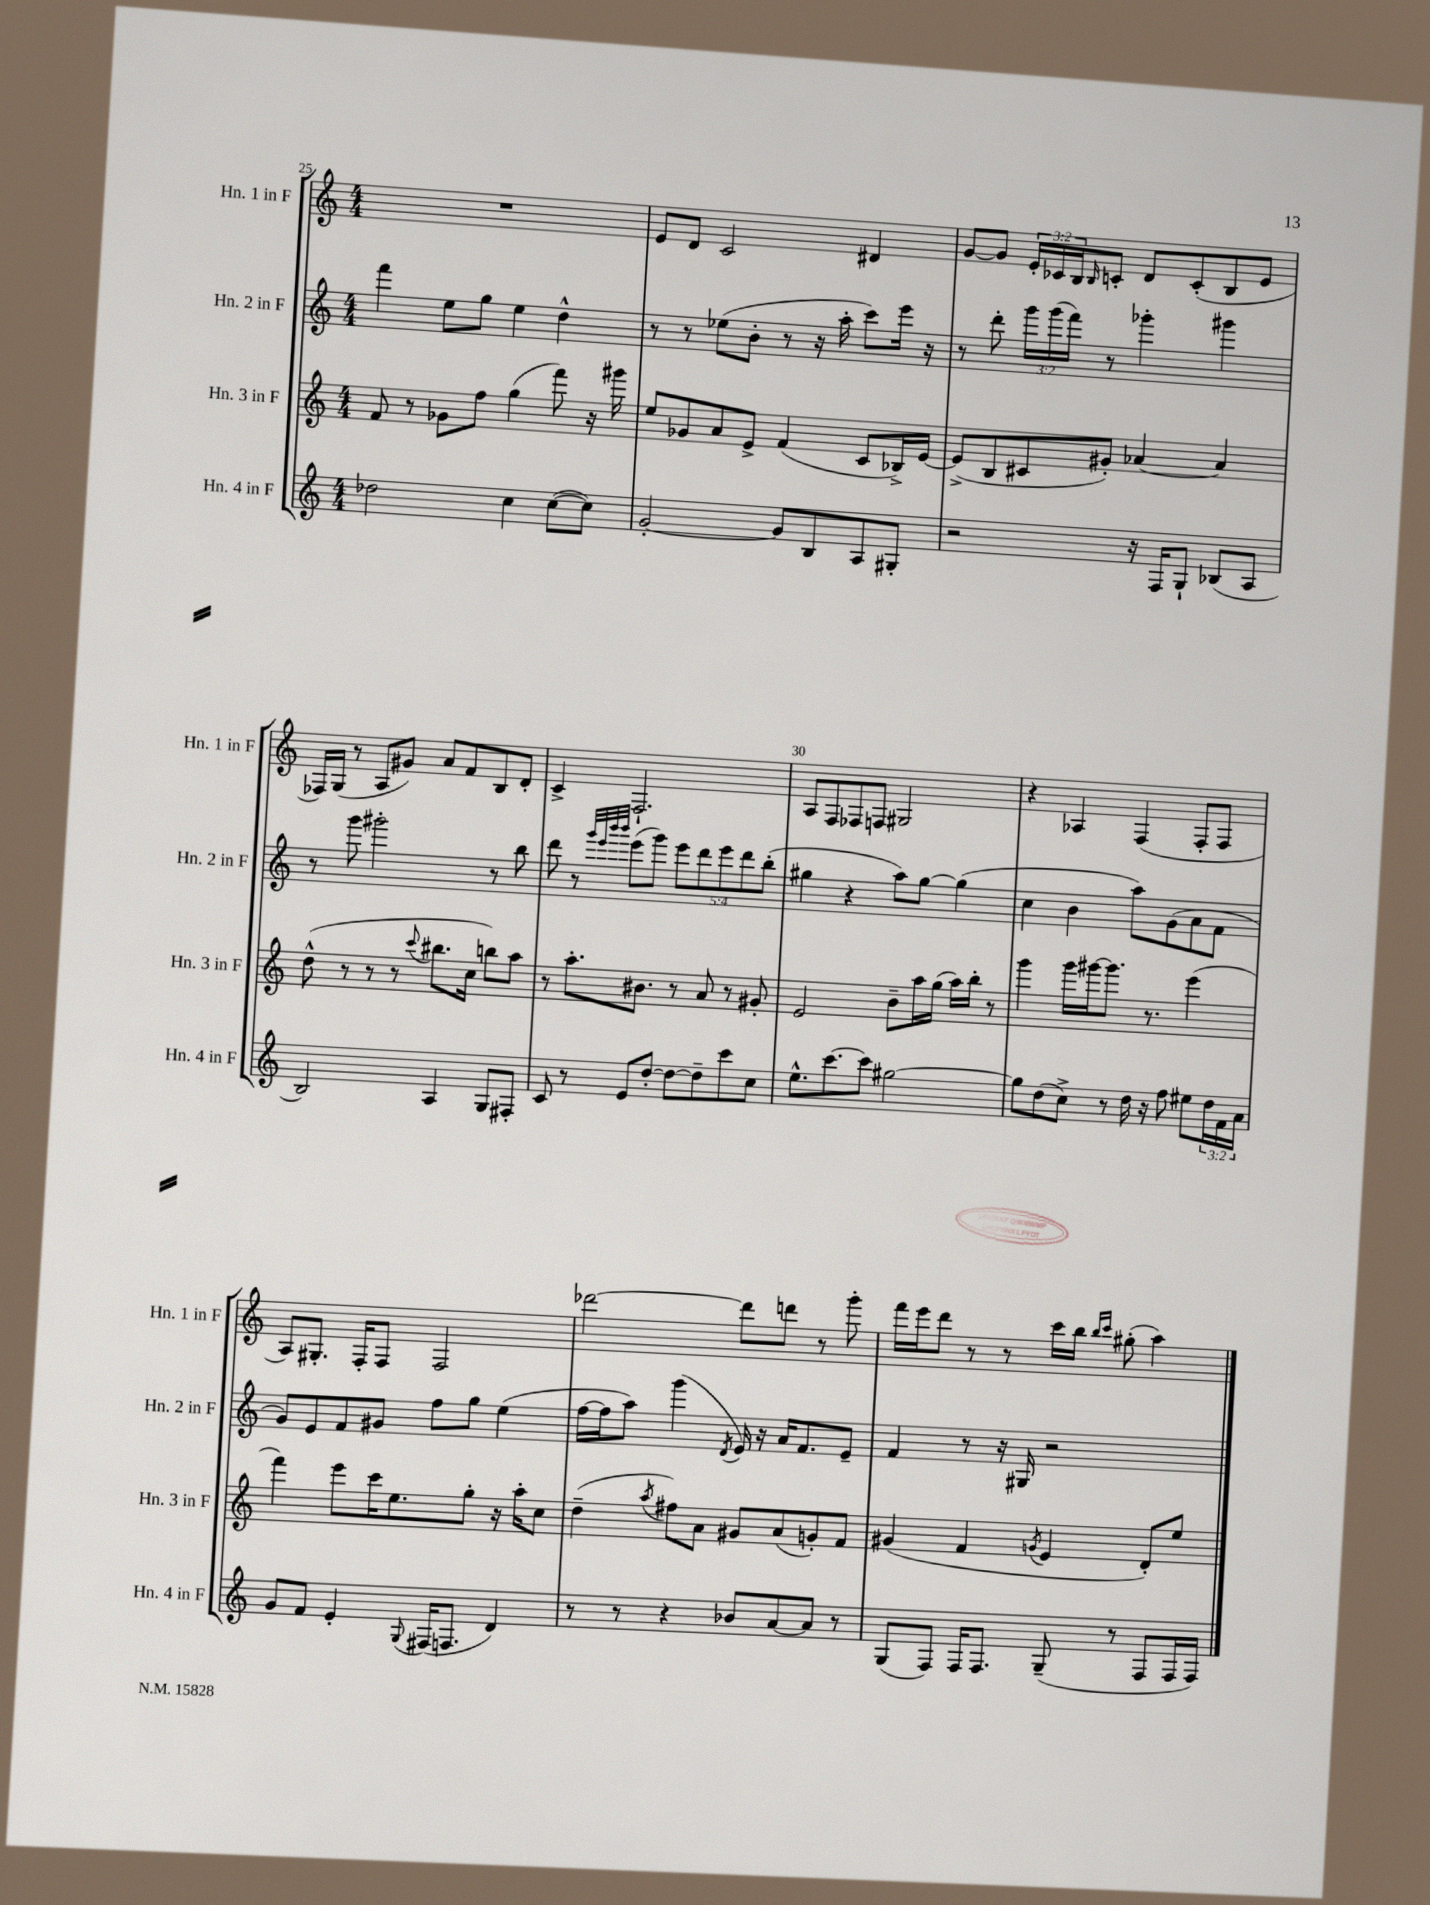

**kern	**kern	**kern	**kern
*staff4	*staff3	*staff2	*staff1
*clefG2	*clefG2	*clefG2	*clefG2
*k[]	*k[]	*k[]	*k[]
*M4/4	*M4/4	*M4/4	*M4/4
2dd-\	8f/	4fff\	1r
.	8r	.	.
.	8g-\L	8ee\L	.
.	8ff\J	8gg\J	.
4cc\	(4gg\	4ee\	.
([8cc\L	8fff\)	4dd^^\	.
8cc\]J)	16r	.	.
.	16ggg#\	.	.
=	=	=	=
[2g'/	8ee/L	8r	8e/L
.	8g-/	8r	8d/J
.	8a/	(8ee-\L	2c/
.	8e^/J	8b'\J	.
8g/]L	(4f/	8r	.
8B/	.	16r	.
.	.	16aa'\	.
8A/	8c/L	8ccc\L)	4d#/
8G#'/J	16B-^/L)	16eee\Jk	.
.	[16e/JJ	16r	.
=	=	=	=
2r	(8e^/]L	8r	[8g/L
.	8B/	8ddd'\	8g/]J
.	8c#/	24ggg\LL	24e'/LL
.	.	(24ggg\	24c-/
.	.	24fff\JJ)	24B/J
.	.	.	16qqB/
.	8g#'/J)	8r	8c'/J
16r	[4a-/	4ggg-'\	8d/L
16F/LK	.	.	.
8G`/J	.	.	(8c'/
(8B-/L	4a-/]	4ggg#\	8B/
8A/J	.	.	8e/J
=	=	=	=
2B/)	(8dd^^\	8r	16F-/LL)
.	.	.	(16G/JJ
.	8r	8ggg\	8r
.	8r	2ggg#'\	8A/L
.	8r	.	8g#/J)
.	8qqccc/	.	.
4A/	8.bb#\L	.	8a/L
.	.	.	8f/
.	16cc\Jk	.	.
8G/L	8bb\L)	8r	8B/
8F#'/J	8aa\J	8bb\	8d'/J
=	=	=	=
8c/	8r	8ddd\	4c^/
8r	8.aa'\L	8r	.
.	.	32qqggg/LLL	.
.	.	32qqeee/	.
.	.	32qqbbb/	.
.	.	32qqbbb/JJJ	.
8e/L	.	(8eee\L	2.F`/
.	8.b#\J	.	.
[8dd'/J	.	8ggg\J)	.
8dd\_L	8r	10eee\L	.
.	.	10ddd\	.
8dd~\]	8a/	.	.
.	.	10eee\	.
8ccc\	8r	.	.
.	.	10ddd\	.
8cc\J	8g#'/	.	.
.	.	(10bb'\J	.
=	=	=	=
8.ee^^\L	2e/	4gg#\	8A/L
.	.	.	8F/
[8.ccc\	.	.	.
.	.	4r	8F-/
8ccc\]J	.	.	8F/J
[2gg#\	8b~\L	8aa\L)	2G#/
.	16aa\L	[8gg#\J	.
.	(16gg\JJ	.	.
.	16aa\LL)	(4gg#\]	.
.	16bb'\JJ	.	.
.	8r	.	.
=	=	=	=
8gg#\]L	4ggg\	4cc\	4r
(8dd\	.	.	.
8cc^\J)	16ggg\LL	4b\	4A-/
.	[16ggg#\J	.	.
8r	8.ggg#\]J	.	.
16dd\	.	8aa\L)	(4F/
16r	8.r	.	.
8ff\	.	(8g\	.
8ee#\L	(4eee\	8a\	8F'/L
24dd\L	.	8f\J	8F/J
24f\	.	.	.
24a\JJ	.	.	.
=	=	=	=
8g/L	4fff\)	8g/L)	8A/L)
8f/J	.	8e/	8.G#'/J
4e'/	8eee\L	8f/	.
.	.	.	16F'/LK
.	16ccc\K	8g#/J	8F/J
.	8.ee\	.	.
8qqG/	.	.	.
(16F#/LK	.	8ff\L	2F/
8.F/J	.	.	.
.	8gg'\J	8gg\J	.
4d/)	16r	(4ee\	.
.	16aa'\LK	.	.
.	8cc\J	.	.
=	=	=	=
8r	(4dd~\	[16ff\LL	[2ddd-\
.	.	16ff\]J	.
8r	.	8aa\J)	.
.	8qaa/	.	.
4r	8ff#\L)	(4ggg\	.
.	8a\J	.	.
.	.	8qd/	.
8b-/L	8g#/L	16e/)	8ddd-\]L
.	.	16r	.
[8a/	(8a/	16a/LK	8ddd\J
.	.	8.f/	.
8a/]J	8g'/)	.	8r
8r	8f/J	8e~/J	8ggg'\
=	=	=	=
(8G/L	(4g#/	4f/	16fff\LL
.	.	.	16eee\J
8F/J)	.	.	8ddd\J
16F/LK	4f/	8r	8r
8.F/J	.	.	.
.	.	16r	8r
.	.	16G#/	.
.	8qg/	.	.
(8G~/	4e/	2r	16ccc\LL
.	.	.	16bb\JJ
.	.	.	16qqbb/LL
.	.	.	16qqccc/JJ
8r	.	.	(8gg#'\
8F/L	8d'/L)	.	4aa\)
16F/L	8ee/J	.	.
16F/JJ)	.	.	.
==	==	==	==
*-	*-	*-	*-
